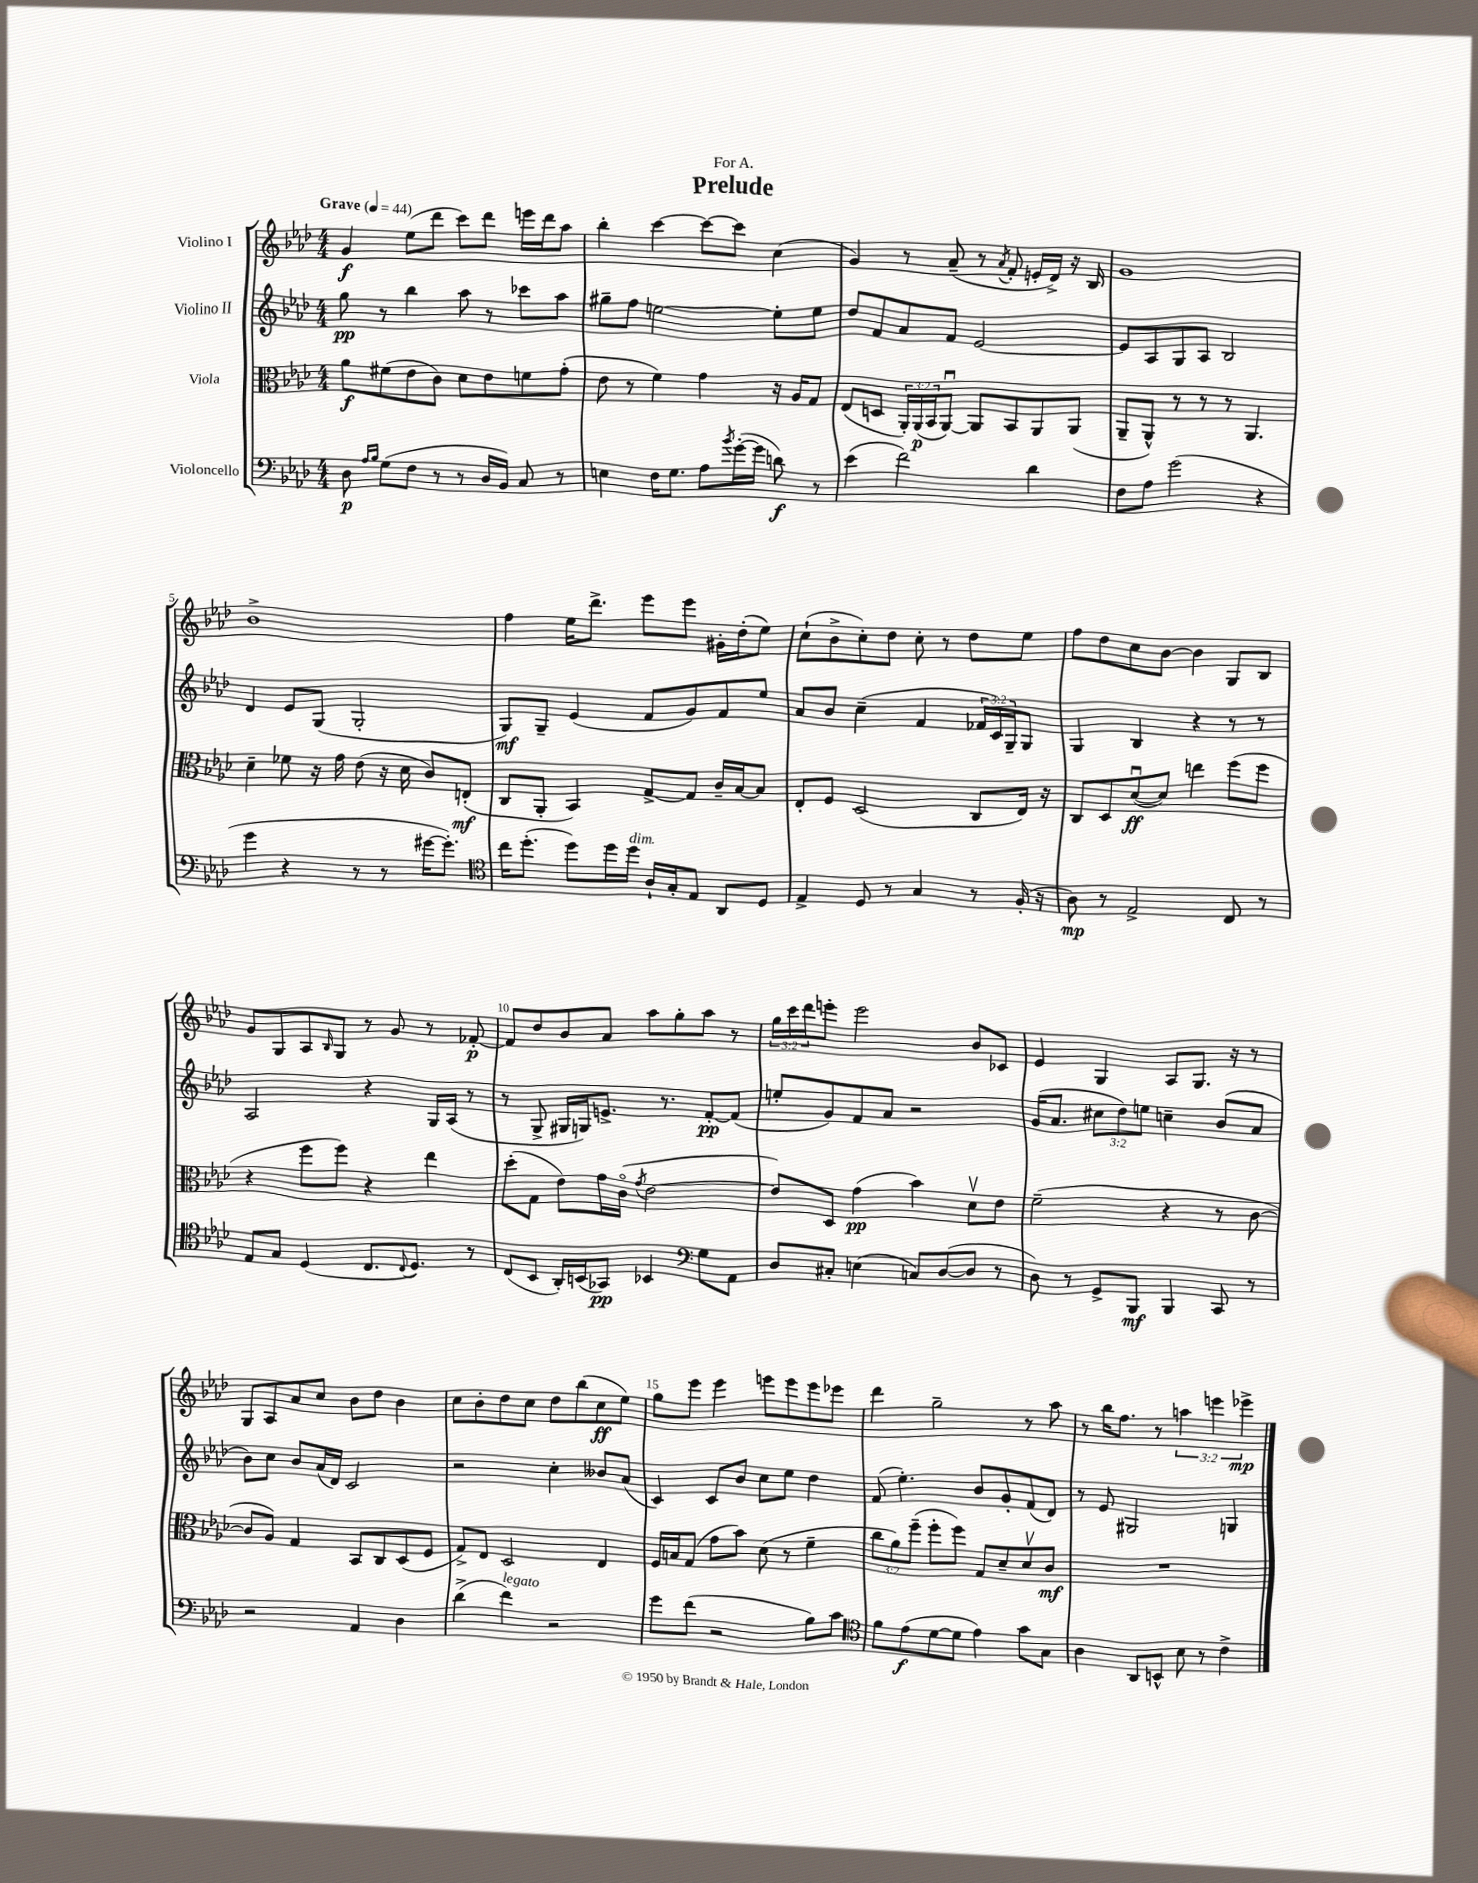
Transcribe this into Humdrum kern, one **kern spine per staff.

**kern	**kern	**kern	**kern
*staff4	*staff3	*staff2	*staff1
*clefF4	*clefC3	*clefG2	*clefG2
*k[b-e-a-d-]	*k[b-e-a-d-]	*k[b-e-a-d-]	*k[b-e-a-d-]
*M4/4	*M4/4	*M4/4	*M4/4
*MM44	*MM44	*MM44	*MM44
8D-	8a-	8gg	4g
16qqA-	.	.	.
16qqB-	.	.	.
(8G	(8f#	8r	.
8F	8e-	4bb-	(8ee-
8r	8c)	.	8ddd-
8r	8d-	8aa-	8ccc)
16D-	8e-	8r	8ddd-
16BB-)	.	.	.
8C	8f	8ccc-	16eee
.	.	.	16ddd-
8r	(8g'	8aa-	8aa-
=	=	=	=
4E	8e-	8gg#~	4bb-'
.	8r	8ff	.
16F	4f)	[2ee	[4ccc
8.G	.	.	.
8A-	4g	.	8ccc_
8qb-	.	.	.
([16g'	.	.	8ccc]
16g]	.	.	.
8d)	16r	8ee']	(4cc
.	16A-	.	.
8r	8G	8ee	.
=	=	=	=
(4e-	(8E-	8dd-	4g)
.	8D	8f	.
2f)	24AA-')	8a-	8r
.	(24AA-	.	.
.	24BB-	.	.
.	[8AA-u)	8f	(8a-~
.	8AA-]	[2e-	8r
.	.	.	8qa-
.	8BB-	.	8f'
4d-	8AA-	.	16e'
.	.	.	16d-^)
.	(8AA-	.	16r
.	.	.	16B-
=	=	=	=
8F	8AA-~	8e-]	1g
8A-	8AA-^^)	8A-	.
(2g	8r	8G	.
.	8r	8A-	.
.	8r	2B-	.
.	4.AA-	.	.
4r	.	.	.
=	=	=	=
4g	4d-~	4d-	1b-^
4r	8f-	8e-	.
.	16r	(8G	.
.	16g	.	.
8r	(8e-	2G'	.
8r	16r	.	.
.	16d-	.	.
[16g#	8c)	.	.
8.g#'])	.	.	.
.	(8E'	.	.
=	=	=	=
*clefC4	*	*	*
16cc	8C	8G)	4ff
(8.dd-'	.	.	.
.	8AA-'	8G~	.
8dd-)	4BB-)	(4e-	16ee-
.	.	.	8.ddd-^
16dd-	.	.	.
16dd-	.	.	.
16A-`	[8G^	8f	8eee-
16G'	.	.	.
8E-	8G]	8g)	8eee-
8AA-	16c~	8f	16g#'
.	[16B-	.	(16dd-'
8D-	8B-]	8ee-	8ee-)
=	=	=	=
4E-^	8E-'	8a-	(8cc`
.	8F	8b-	8b-^
8D-	(2D-	(4cc~	8cc')
8r	.	.	8dd-
4G	.	4f	8cc'
.	.	.	8r
8r	8C	24f-	8dd-
.	.	24c)	.
.	.	24G~	.
(16F'	16E-)	8G	8ee-
16r	16r	.	.
=	=	=	=
8A-)	8C	4G	8ff
8r	8D-	.	8dd-
2E-^	([8d-u	4B-	8cc
.	8d-])	.	[8b-
.	4ee	4r	4b-]
8C	(8ff	8r	8G
8r	8ff	8r	8B-
=	=	=	=
8E-	4r	2A-	8g
8G	.	.	8G
(4D-	8ff	.	8A-
.	.	.	16qqB-
.	8ff)	.	8G
8.C	4r	4r	8r
.	.	.	8g
8qqC	.	.	.
8.D-)	.	.	.
.	4ee-	16G	8r
.	.	(16A-	.
8r	.	8r	[8f-'
=	=	=	=
(8C	(8dd-'	8r	8f-]
8BB-	8G	8G^	8dd-
16AA-')	8e-)	16G#	8b-
(16BB	.	16G)	.
8GG-)	16g	8.e^	8a-
.	(16co	.	.
.	8qg	.	.
4BB-	[2e-	.	8aa-
.	.	8.r	.
.	.	.	8gg'
*clefF4	*	*	*
8G	.	[8f'	8aa-
8AA-	.	(8f]	8r
=	=	=	=
8D-	8e-])	8ee'	24gg
.	.	.	24ccc
.	.	.	24ddd-
8C#'	8D-	8g)	8eee'
(4E	(4g	8f	2eee
.	.	8a-	.
8C)	4b-)	2r	.
([8D-	.	.	.
8D-]	8d-v	.	8b-
8r	8e-	.	8c-
=	=	=	=
8D-)	(2f~	(16g	4e-
.	.	8.a-	.
8r	.	.	.
8GG^	.	12cc#	4G
.	.	12dd-)	.
8BBB-	.	.	.
.	.	12ee	.
4BBB-	4r	4cc~	8A-
.	.	.	8.G
8CC	8r	(8b-	.
.	.	.	16r
8r	[8c	8a-	8r
=	=	=	=
2r	8c]	8b-)	8G
.	8A-)	8cc	8A-
.	4G	8b-	8a-
.	.	(16a-	8cc
.	.	16d-)	.
4AA-	8BB-	2c	8b-
.	8C	.	8dd-
4D-	(8D-	.	4b-
.	8F	.	.
=	=	=	=
(4d-^	8G^)	2r	8cc
.	8E-	.	8b-'
4f)	2D-	.	8dd-
.	.	.	8cc
2r	.	4cc'	8dd-
.	.	.	(8bb-
.	4E-	8b--	8cc
.	.	(8a-	8ee-)
=	=	=	=
8g	16F	4c)	8gg
.	16B	.	.
(8f	(8G	.	8eee-
2r	8g	8c	4eee-
.	8b-)	8b-	.
.	(8d-	8cc	8eee
.	8r	8ee-	8eee
8B-)	4f~	4dd-	8eee
8c	.	.	8eee-
=	=	=	=
*clefC4	*	*	*
8f	12cc	(8f	4ddd-
.	12a-)	.	.
(8e-	.	4.ee-')	.
.	(12ff~	.	.
[8d-	8ff'	.	2gg~
8d-]	8ff)	.	.
4e-)	8G	8b-	.
.	8d-~	8g'	.
8g	8d-v	(8f	8r
8G	8c	8d-)	8aa-
=	=	=	=
4A-	1r	8r	8r
.	.	8e-	16bb-
.	.	.	8.ff
8AA-	.	2G#	.
8BB^^	.	.	8r
8B-	.	.	6aa
8r	.	.	.
.	.	.	6eee
4c^	.	4G	.
.	.	.	6eee-^
==	==	==	==
*-	*-	*-	*-
